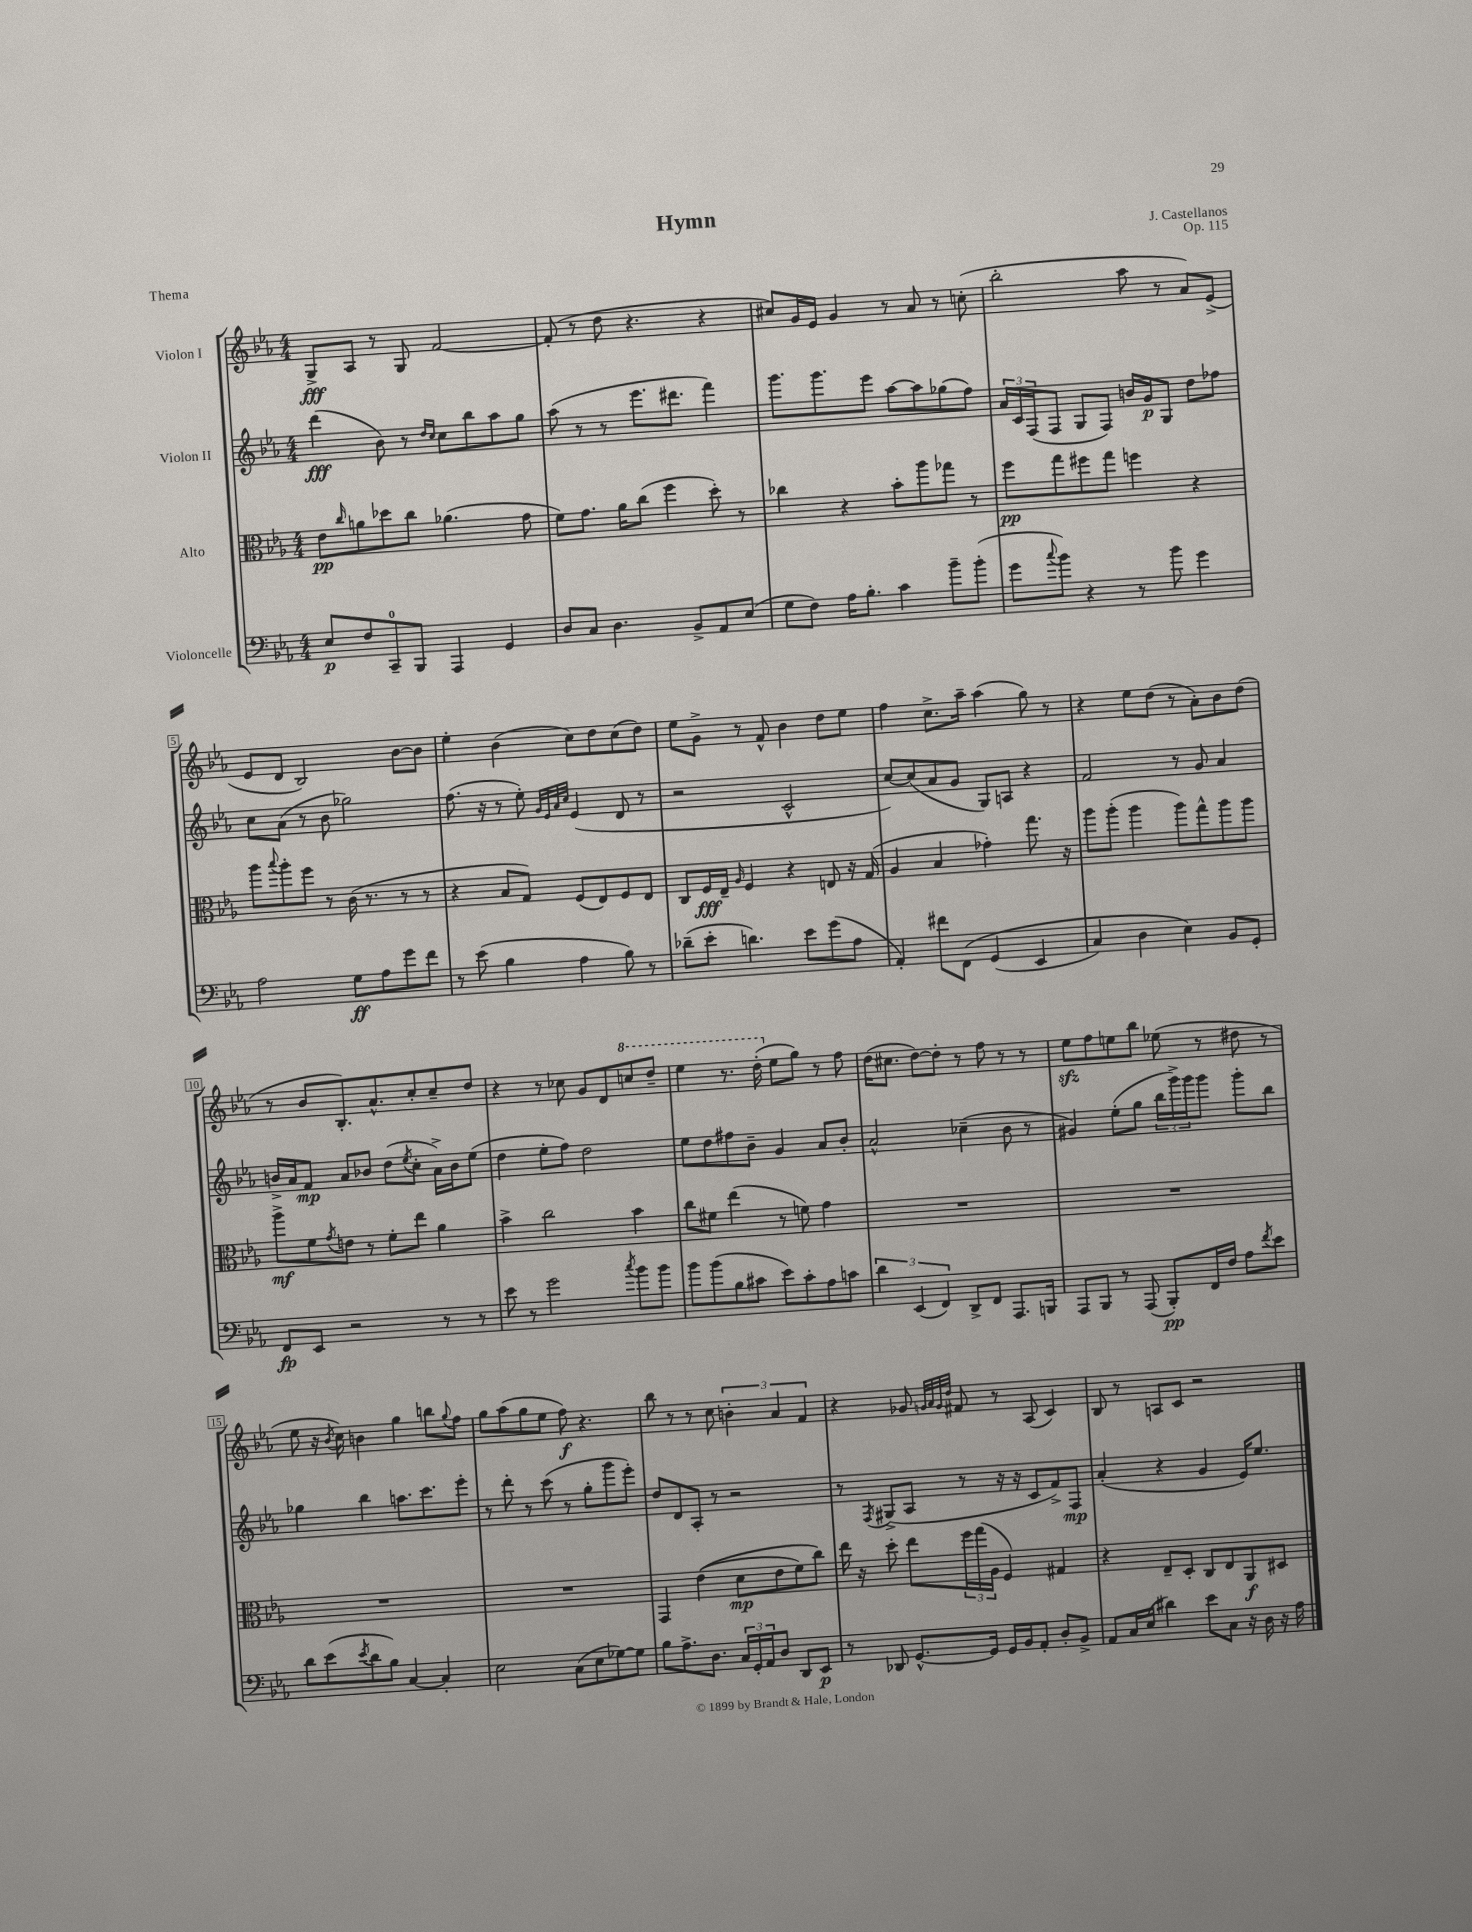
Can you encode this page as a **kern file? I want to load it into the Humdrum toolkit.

**kern	**dynam	**kern	**dynam	**kern	**dynam	**kern	**dynam
*part4	*part4	*part3	*part3	*part2	*part2	*part1	*part1
*staff4	*staff4	*staff3	*staff3	*staff2	*staff2	*staff1	*staff1
*I"Violoncelle	*	*I"Alto	*	*I"Violon II	*	*I"Violon I	*
*clefF4	*	*clefC3	*	*clefG2	*	*clefG2	*
*k[b-e-a-]	*	*k[b-e-a-]	*	*k[b-e-a-]	*	*k[b-e-a-]	*
*M4/4	*	*M4/4	*	*M4/4	*	*M4/4	*
=1	=1	=1	=1	=1	=1	=1	=1
8E-/L	p	8e-\L	pp	(4ddd\	fff	8G^/L	fff
.	.	16qqcc/	.	.	.	.	.
8F/	.	8an\	.	.	.	8A-/J	.
8CC~/	.	8dd-X\	.	8b-\)	.	8r	.
8BBB-/J	.	8cc\J	.	8r	.	8G/	.
.	.	.	.	16qqdd/LL	.	.	.
.	.	.	.	16qqcc/JJ	.	.	.
4AAA-/	.	(4.a-X\	.	8cc\L	.	[2f/	.
.	.	.	.	8bb-\	.	.	.
4GG/	.	.	.	8aa-\	.	.	.
.	.	8g\	.	8gg\J	.	.	.
=2	=2	=2	=2	=2	=2	=2	=2
8D/L	.	8f\L)	.	(8aa-\	.	(8f'/]	.
8C/J	.	8.g\J	.	8r	.	8r	.
4.D\	.	.	.	8r	.	8dd\	.
.	.	16a-\KL	.	.	.	.	.
.	.	(8cc\J	.	8.eee-\L	.	4.r	.
.	.	4ff\	.	.	.	.	.
.	.	.	.	8.ddd#X\J	.	.	.
8BB-^/L	.	.	.	.	.	.	.
8AA-/	.	8dd'\)	.	4fff\)	.	4r	.
(8E-/J	.	8r	.	.	.	.	.
=3	=3	=3	=3	=3	=3	=3	=3
8G\L	.	4cc-X\	.	8.ggg\L	.	8cc#X/L)	.
8F\J)	.	.	.	.	.	16g/L	.
.	.	.	.	8.ggg\	.	16e-/JJ	.
16A-\KL	.	4r	.	.	.	4g/	.
8.B-'\J	.	.	.	.	.	.	.
.	.	.	.	8eee-\J	.	.	.
4c\	.	8b-'\L	.	[8aa-\L	.	8r	.
.	.	8aa-\	.	8aa-\]	.	8a-/	.
8b-~\L	.	8gg-X\J	.	(8gg-X\	.	8r	.
(8b-'\J	.	8r	.	8ff\J)	.	(8ccn'\	.
=4	=4	=4	=4	=4	=4	=4	=4
8g\L	.	8ff\L	pp	24a-/LL	.	2bb-'\	.
.	.	.	.	24c/	.	.	.
.	.	.	.	(24F/J	.	.	.
8qqcc/	.	.	.	.	.	.	.
8b-\J)	.	8gg\	.	8F/J	.	.	.
4r	.	8ff#X\	.	8G/L	.	.	.
.	.	8gg\J	.	8F/J)	.	.	.
8r	.	4ffn\	.	16bn/LL	.	8aa-\	.
.	.	.	.	16g/J	p	.	.
8b-\	.	.	.	8G/J	.	8r	.
4g\	.	4r	.	8dd\L	.	8a-/L)	.
.	.	.	.	8ff-X\J	.	(8e-^/J	.
!!LO:LB:g=z
=5	=5	=5	=5	=5	=5	=5	=5
2A-\	.	8aa-\L	.	8cc\L	.	8e-/L	.
.	.	8qqbb-/	.	.	.	.	.
.	.	8aa-'\	.	(8a-\J	.	8d/J	.
.	.	8ff\J	.	8r	.	2B-/)	.
.	.	8r	.	8b-\	.	.	.
8G\L	ff	(16c\	.	2gg-X\)	.	.	.
.	.	8.r	.	.	.	.	.
8A-\	.	.	.	.	.	.	.
8g\	.	8r	.	.	.	[8b-\L	.
8f\J	.	8r	.	.	.	8b-\J]	.
=6	=6	=6	=6	=6	=6	=6	=6
8r	.	4r	.	(8.ff\	.	4ee-'\	.
(8e-\	.	.	.	.	.	.	.
.	.	.	.	16r	.	.	.
4B-\	.	8B-/L	.	8r	.	(4b-\	.
.	.	8G/J)	.	8ee-'\)	.	.	.
.	.	.	.	32qqg/LLL	.	.	.
.	.	.	.	32qqe-/	.	.	.
.	.	.	.	32qqa-/	.	.	.
.	.	.	.	32qqcc/JJJ	.	.	.
4A-\	.	(8F/L	.	(4e-/	.	8cc\L)	.
.	.	8E-/)	.	.	.	8dd\	.
8B-\)	.	8F/	.	8d/	.	(8cc\	.
8r	.	8E-/J	.	8r	.	8dd\J)	.
=7	=7	=7	=7	=7	=7	=7	=7
(8d-X~\L	.	8C/L	.	2r	.	8ee-\L	.
8e-'\J	.	16F/L	fff	.	.	8g^\J	.
.	.	16E-~/JJ	.	.	.	.	.
.	.	16qqA-/	.	.	.	.	.
4.dn\)	.	4F/	.	.	.	8r	.
.	.	.	.	.	.	8f^^/	.
.	.	4r	.	2c^^/	.	4b-\	.
8e-\L	.	.	.	.	.	.	.
(8g\	.	8En/	.	.	.	8dd\L	.
8A-\J	.	16r	.	.	.	8ee-\J	.
.	.	(16G/	.	.	.	.	.
=8	=8	=8	=8	=8	=8	=8	=8
4AA-'/)	.	4A-/	.	[8cc/L)	.	4ff\	.
.	.	.	.	(8cc/]	.	.	.
8f#X\L	.	4B-/	.	8a-/	.	8.cc^\L	.
(8FF\J	.	.	.	8g/J	.	.	.
.	.	.	.	.	.	16aa-~\Jk	.
(4GG/	.	4g-X'\)	.	8G/L)	.	(4aa-\	.
.	.	.	.	8An/J	.	.	.
4EE-/	.	8.gg\	.	4r	.	8gg\)	.
.	.	.	.	.	.	8r	.
.	.	16r	.	.	.	.	.
=9	=9	=9	=9	=9	=9	=9	=9
4C/)	.	8aa-\L	.	2f/	.	4r	.
.	.	(8aa-'\J	.	.	.	.	.
4D\	.	4aa-\	.	.	.	8ee-\L	.
.	.	.	.	.	.	(8dd\J	.
4E-\)	.	8aa-\L)	.	8r	.	8r	.
.	.	8gg^^\	.	8g/	.	8a-'\L)	.
8BB-/L	.	8aa-\	.	4a-/	.	8b-\	.
8GG'/J	.	8aa-\J	.	.	.	(8dd\J	.
!!LO:LB:g=z
=10	=10	=10	=10	=10	=10	=10	=10
8FF/L	fp	8aa-^\L	mf	16bn^/LL	.	8r	.
.	.	.	.	16a-/J	.	.	.
8EE-/J	.	8f\	.	8f/J	mp	8b-/L	.
.	.	8qg/	.	.	.	.	.
2r	.	8en\J	.	8a-/L	.	8.B-'/)	.
.	.	8r	.	8b-X/J	.	.	.
.	.	.	.	.	.	8.a-^^/	.
.	.	8f'\L	.	(8dd\L	.	.	.
.	.	.	.	8qee-/	.	.	.
.	.	8ee-\J	.	8cc'\J	.	8cc'/	.
8r	.	4a-\	.	16a-^\LL)	.	8cc~/	.
.	.	.	.	16b-\J	.	.	.
8r	.	.	.	(8ee-\J	.	8dd/J	.
=11	=11	=11	=11	=11	=11	=11	=11
8e-\	.	4b-^\	.	4dd\	.	4r	.
8r	.	.	.	.	.	.	.
2g\	.	2cc\	.	8ee-'\L	.	8r	.
.	.	.	.	8ff\J)	.	8cc-X\	.
.	.	.	.	2dd\	.	8g/L	.
.	.	.	.	.	.	8d/	.
8qcc/	.	.	.	.	.	.	.
*	*	*	*	*	*	*8va	*
8b-\L	.	4b-\	.	.	.	8cccn/	.
8b-\J	.	.	.	.	.	8ddd~/J	.
=12	=12	=12	=12	=12	=12	=12	=12
8b-\L	.	8cc\L	.	8ee-\L	.	4eee-\	.
(8b-\	.	8f#X\J	.	8dd\	.	.	.
8B-\	.	(4ee-\	.	8ff#X\	.	8.r	.
8c#X\J	.	.	.	8b-~\J	.	.	.
.	.	.	.	.	.	(16ddd'\	.
*	*	*	*	*	*	*X8va	*
8e-\L)	.	8r	.	4g/	.	8ee-\L	.
8c#'\	.	8fn\)	.	.	.	8gg\J)	.
8A-\	.	4g\	.	8a-/L	.	8r	.
8cn\J	.	.	.	8b-'/J	.	8ff\	.
=13	=13	=13	=13	=13	=13	=13	=13
6d\	.	1r	.	2a-^^/	.	(16dd\KL	.
.	.	.	.	.	.	8.cc#X\J	.
(6EE-/	.	.	.	.	.	.	.
.	.	.	.	.	.	[8dd\L)	.
6FF/)	.	.	.	.	.	.	.
.	.	.	.	.	.	8dd'\J]	.
8DD^/L	.	.	.	(4cc-X~\	.	8r	.
8FF/J	.	.	.	.	.	8ff\	.
8.AAA-/L	.	.	.	8b-\	.	8r	.
.	.	.	.	8r	.	8r	.
16BBBn/Jk	.	.	.	.	.	.	.
=14	=14	=14	=14	=14	=14	=14	=14
8AAA-/L	.	1r	.	4g#X/)	.	8ee-zz\L	.
8BBB-/J	.	.	.	.	.	8ff\	.
8r	.	.	.	(8ee-'\L	.	8een\	.
(8AAA-/	.	.	.	8gg\J	.	8bb-\J	.
8BBB-'/L)	pp	.	.	24bb-\LL	.	(8ee-X\	.
.	.	.	.	24ggg^\)	.	.	.
.	.	.	.	24ggg\J	.	.	.
16FF/L	.	.	.	8ggg\J	.	8r	.
16F/JJ	.	.	.	.	.	.	.
8A-\L	.	.	.	8ggg'\L	.	8dd#X\	.
8qf/	.	.	.	.	.	.	.
8e-\J	.	.	.	8bb-\J	.	8r	.
!!LO:LB:g=z
=15	=15	=15	=15	=15	=15	=15	=15
8d\L	.	1r	.	4gg-X\	.	8ee-\	.
(8e-\	.	.	.	.	.	16r	.
.	.	.	.	.	.	8qb-/	.
.	.	.	.	.	.	16cc\)	.
8qe-/	.	.	.	.	.	.	.
8d\	.	.	.	4bb-\	.	4bn\	.
8B-\J)	.	.	.	.	.	.	.
[4C/	.	.	.	8.aan\L	.	4gg\	.
.	.	.	.	8.ccc\	.	.	.
4C'/]	.	.	.	.	.	8bbn\L	.
.	.	.	.	.	.	8qqgg/	.
.	.	.	.	8eee-'\J	.	8ff\J	.
=16	=16	=16	=16	=16	=16	=16	=16
2E-\	.	1r	.	8r	.	8gg\L	.
.	.	.	.	8ddd'\	.	(8aa-\	.
.	.	.	.	8r	.	8gg\	.
.	.	.	.	(8ccc\	.	8ee-\J	.
(8C\L	.	.	.	8r	.	8ff\)	f
8E-\	.	.	.	8gg'\L	.	4.r	.
[8G-X\)	.	.	.	8ggg\	.	.	.
8G-\J]	.	.	.	8eee-'\J)	.	.	.
=17	=17	=17	=17	=17	=17	=17	=17
8B-\L	.	4GG/	.	8dd/L	.	8bb-\	.
8.A-^\	.	.	.	8d/	.	8r	.
.	.	((4e-\	.	8A-'/J	.	8r	.
8.D\J	.	.	.	.	.	.	.
.	.	.	.	8r	.	8cc\	.
24C/LL	.	8d\L	mp	2r	.	6bn'\	.
24GG'/	.	.	.	.	.	.	.
24AA-/J	.	.	.	.	.	.	.
8D/J	.	8e-\	.	.	.	.	.
.	.	.	.	.	.	6a-/	.
8DD/L	.	8f\)	.	.	.	.	.
.	.	.	.	.	.	6f/	.
8EE-/J	p	8cc\J)	.	.	.	.	.
=18	=18	=18	=18	=18	=18	=18	=18
8r	.	16ee-\	.	8r	.	4r	.
.	.	16r	.	.	.	.	.
.	.	.	.	8qF/	.	.	.
8DD-X/	.	8dd'\	.	(8G#X^/L	.	.	.
[8.GG^^/L	.	8ee-\L	.	8A-/J	.	8g-X/	.
.	.	.	.	.	.	32qqgn/LLL	.
.	.	.	.	.	.	32qqa-/	.
.	.	.	.	.	.	32qqg/	.
.	.	.	.	.	.	32qqdd/JJJ	.
.	.	24ff\L	.	8r	.	8f#X/	.
.	.	(24gg\	.	.	.	.	.
16GG/Jk]	.	.	.	.	.	.	.
.	.	24A-\JJ	.	.	.	.	.
16GG/LL	.	4F/)	.	16r	.	8r	.
16BB-/J	.	.	.	16r	.	.	.
8AA-'/J	.	.	.	8c/L	.	(8A-/	.
8D'/L	.	4G#X/	.	8f^/)	.	4c/)	.
8BB-^/J	.	.	.	8F/J	mp	.	.
=19	=19	=19	=19	=19	=19	=19	=19
8AA-/L	.	4r	.	(4a-'/	.	8B-/	.
16C/L	.	.	.	.	.	8r	.
(16E-/JJ	.	.	.	.	.	.	.
4d#X\)	.	8E-~/L	.	4r	.	8An/L	.
.	.	8D'/J	.	.	.	8c/J	.
8e-\L	.	8C/L	.	4g/	.	2r	.
8C\J	.	8E-/	.	.	.	.	.
16r	.	8AA-/	f	16e-/KL)	.	.	.
16D\	.	.	.	8.ee-/J	.	.	.
16r	.	8D#X/J	.	.	.	.	.
16A-\	.	.	.	.	.	.	.
==	==	==	==	==	==	==	==
*-	*-	*-	*-	*-	*-	*-	*-
